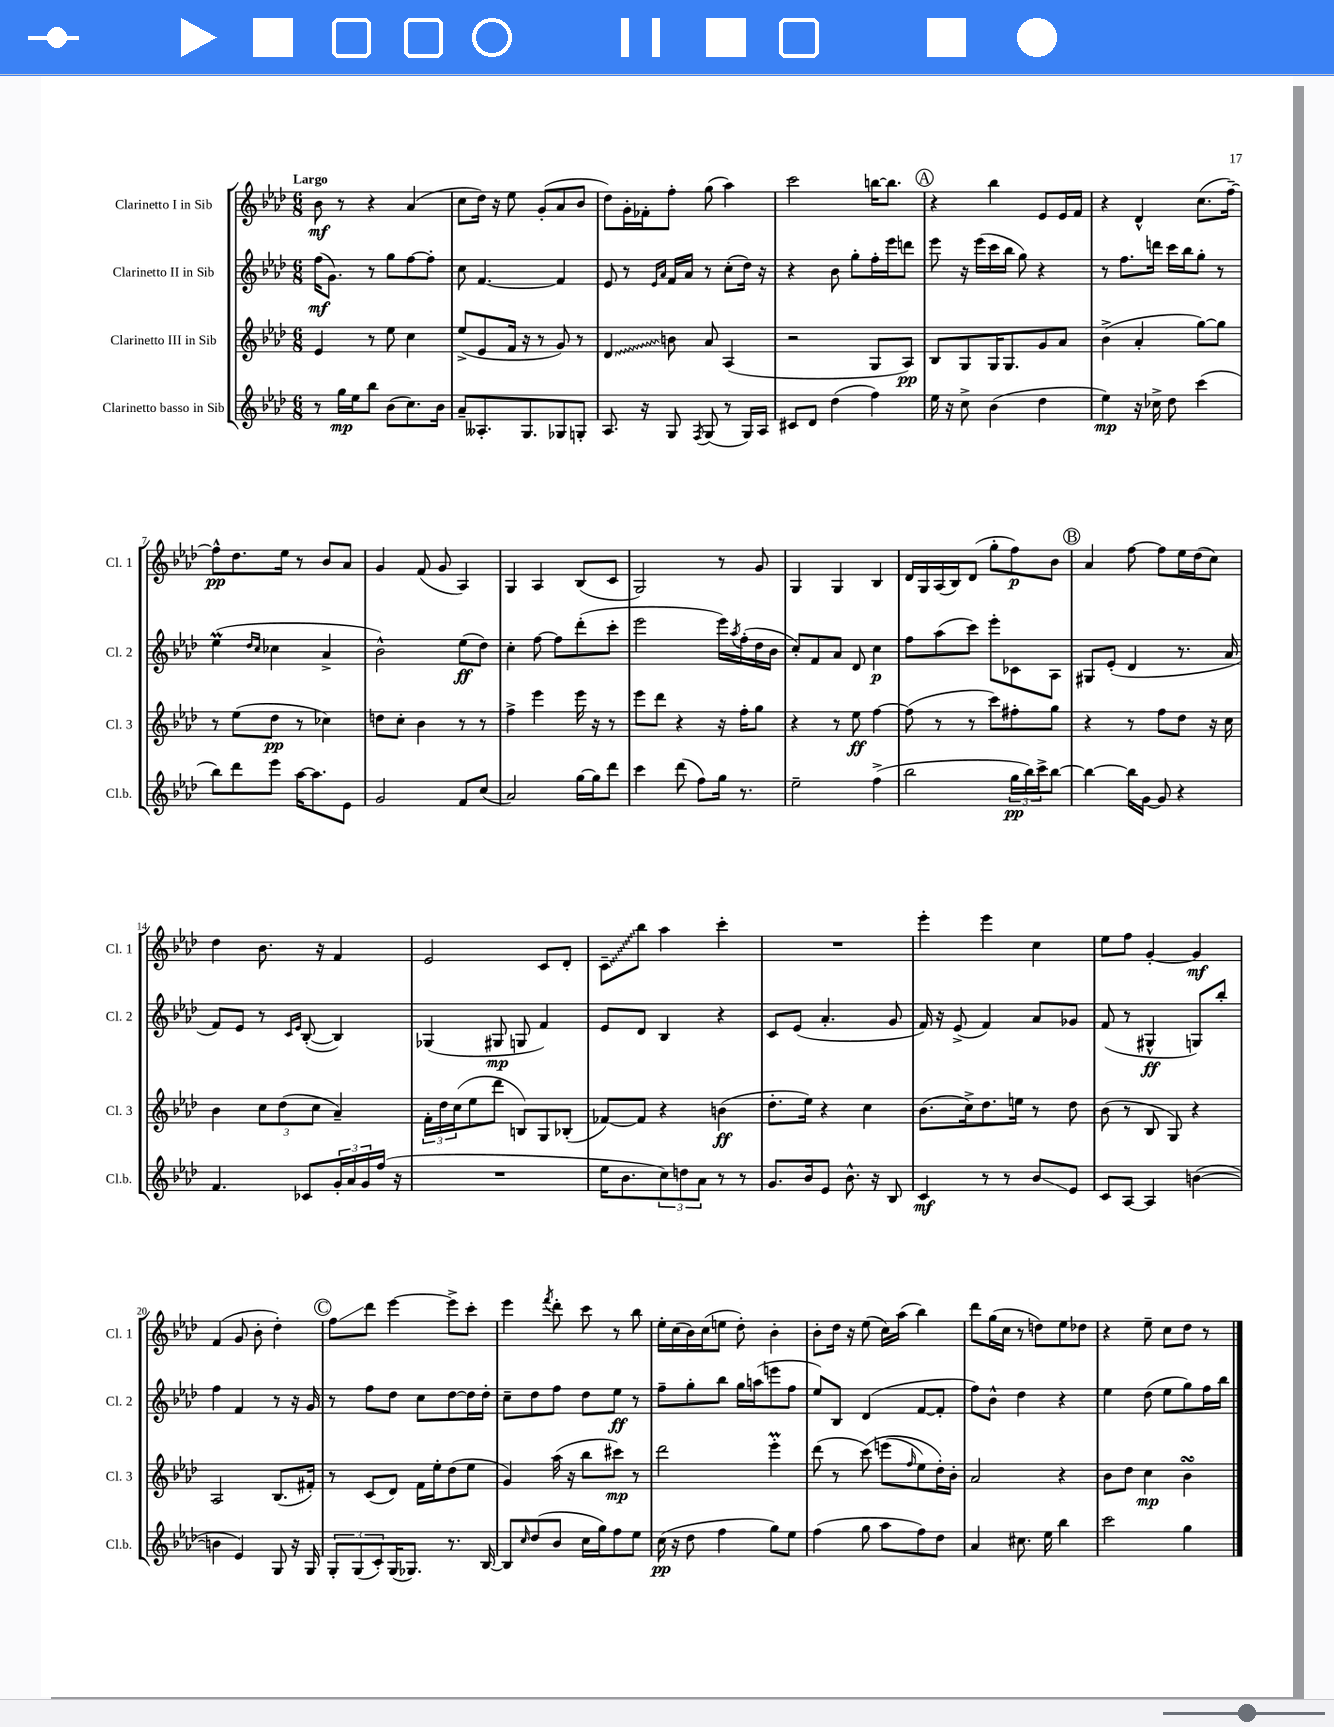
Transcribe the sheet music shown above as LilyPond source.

<<
\new StaffGroup <<
\new Staff = "s0" \with { instrumentName = "Clarinetto I in Sib" shortInstrumentName = "Cl. 1" } {
    \clef treble \key aes \major \numericTimeSignature \time 6/8 \tempo "Largo"
    bes'8\mf r8 r4 aes'4( |
    c''8 des''16) r16 ees''8 g'8-.( aes'8 bes'8 |
    des''8) g'16-. fes'16-. f''8-. g''8( aes''4) |
    c'''2 b''16~ b''8. |
    \mark \markup { \circle "A" } r4 bes''4 ees'8 ees'16 f'16 |
    r4 des'4-^ c''8.( f''16~--) |
    f''8-^\pp des''8. ees''16 r8 bes'8 aes'8 |
    g'4 f'8( g'8 aes4) |
    g4 aes4 bes8( c'8 |
    g2) r8 g'8 |
    g4 g4 bes4 |
    des'16 g16 aes16( bes16) des'8( g''8-. f''8\p) bes'8 |
    \mark \markup { \circle "B" } aes'4 f''8~ f''8 ees''16 des''16( c''8) |
    des''4 bes'8. r16 f'4 |
    ees'2 c'8 des'8-. |
    \once \override Glissando.style = #'zigzag c'8--\glissando bes''8 aes''4 c'''4-. |
    R2. |
    ees'''4-. ees'''4 c''4 |
    ees''8 f''8 g'4~-. g'4\mf |
    f'4( g'8 bes'8-. des''4-.) |
    \mark \markup { \circle "C" } f''8\glissando des'''8 ees'''4~ ees'''8-> c'''8-. |
    ees'''4 \acciaccatura { f'''8 } des'''8-. c'''8 r8 bes''8 |
    ees''16-. c''16( bes'16) c''16( e''8 des''8-.) bes'4-. |
    bes'8-. des''16 r16 ees''8( c''16) aes''16( bes''4) |
    des'''8 g''16( c''16 r8 d''8) ees''8 des''8 |
    r4 ees''8-- c''8 des''8 r8 \bar "|." |
}
\new Staff = "s1" \with { instrumentName = "Clarinetto II in Sib" shortInstrumentName = "Cl. 2" } {
    \clef treble \key aes \major \numericTimeSignature \time 6/8
    f''16\mf( g'8.) r8 g''8 f''8~ f''8-. |
    c''8 f'4.~ f'4 |
    ees'8 r8 \grace { ees'16 aes'16 } f'16 aes'16 r8 c''8-.( des''16) r16 |
    r4 bes'8 g''8-. f''16-. ees'''16 d'''8 |
    \mark \markup { \circle "A" } ees'''8 r16 ees'''16( c'''16 bes''16 g''8) r4 |
    r8 f''8. d'''16 c'''16 bes''16 g''8-. r8 |
    ees''4\prall( \grace { des''16 c''16 } ces''4 aes'4-> |
    bes'2-^) ees''8\ff( des''8) |
    c''4-. f''8~ f''8 des'''8-.( c'''8-. |
    ees'''2 ees'''16) \acciaccatura { aes''8 } f''16-.( des''16 bes'16 |
    c''8-.) f'8 aes'8 des'8 c''4\p |
    f''8 aes''8( c'''8) ees'''8-. ces'8 aes8 |
    \mark \markup { \circle "B" } gis8 ees'8-.( des'4 r8. aes'16 |
    f'8) ees'8 r8 \grace { c'16 ees'16 } bes8~-.( bes4) |
    ges4( gis8\mp g8 f'4) |
    ees'8 des'8 bes4 r4 |
    c'8 ees'8( aes'4.-. g'8 |
    f'16) r16 ees'8->( f'4) aes'8 ges'8 |
    f'8( r8 gis4-^\ff g8) bes''8-. |
    f''4 f'4 r8 r16 g'16 |
    \mark \markup { \circle "C" } r8 f''8 des''8 c''8 des''8~ des''16 des''16-. |
    c''8-- des''8 f''8 des''8 ees''8\ff r8 |
    f''8-- g''8-. bes''8 g''16 a''16( e'''8 f''8 |
    ees''8) bes8 des'4( f'8~ f'8-. |
    f''8) bes'8-^ des''4 r4 |
    ees''4 des''8( ees''8 g''8) f''16 bes''16 \bar "|." |
}
\new Staff = "s2" \with { instrumentName = "Clarinetto III in Sib" shortInstrumentName = "Cl. 3" } {
    \clef treble \key aes \major \numericTimeSignature \time 6/8
    ees'4 r8 ees''8 c''4 |
    ees''8->( ees'8 f'16 r16 r8 g'8) r8 |
    \once \override Glissando.style = #'zigzag des'4\glissando b'8 aes'8 aes4( |
    r2 g8 aes8\pp) |
    \mark \markup { \circle "A" } bes8 g8 g16 g8. g'8 aes'8 |
    bes'4->( aes'4-. g''8~) g''8 |
    r8 ees''8( des''8\pp r8 ces''4) |
    d''8 c''8-. bes'4 r8 r8 |
    f''4-> ees'''4 ees'''16 r16 r8 |
    ees'''8 des'''8 r4 r16 f''16-. g''8 |
    r4 r8 ees''8\ff f''4~ |
    f''8( r8 r8 c'''8) fis''8-. g''8 |
    \mark \markup { \circle "B" } r4 r8 f''8 des''8 r16 c''16 |
    bes'4 \tuplet 3/2 { c''8 des''8( c''8 } aes'4--) |
    \tuplet 3/2 { f'16-. des''16 c''16( } ees''8 des'''8 b8) g8 bes8-.( |
    fes'8~) fes'8 r4 b'4\ff( |
    des''8.-. ees''16) r4 c''4 |
    bes'8.( c''16->) des''8. e''16 r8 des''8 |
    bes'8( r8 bes8 g8) r4 |
    aes2 bes8.( fis'16-.) |
    \mark \markup { \circle "C" } r8 c'8( des'8) f'16 ees''16-. des''8( ees''8 |
    g'4) aes''16( r16 bes''8 cis'''8\mp) r8 |
    des'''2 ees'''4-.\prall |
    des'''8( r8 c'''8)\( e'''8( \grace { f''16 } ees''8) des''16-.\) bes'16-. |
    aes'2 r4 |
    bes'8 des''8 c''4\mp bes'4\turn \bar "|." |
}
\new Staff = "s3" \with { instrumentName = "Clarinetto basso in Sib" shortInstrumentName = "Cl.b." } {
    \clef treble \key aes \major \numericTimeSignature \time 6/8
    r8 g''16\mp ees''16 bes''8 bes'8( c''8.) bes'16 |
    aes'8-- aeses8.-. g8. ges8 g8-. |
    aes8. r16 g8 \acciaccatura { f8 } g8( r8 g16) aes16 |
    cis'8 des'8 des''4( f''4) |
    \mark \markup { \circle "A" } ees''16 r16 c''8-> bes'4( des''4 |
    ees''4\mp) r16 ces''16-> des''8 c'''4( |
    bes''8) des'''8 ees'''8 aes''16~ aes''8. ees'8 |
    g'2 f'8 c''8( |
    aes'2) g''16~ g''16 des'''8 |
    c'''4 des'''8( f''8) g''16 r8. |
    ees''2-- f''4->( |
    bes''2 \tuplet 3/2 { g''16\pp bes''16) c'''16-> } bes''8~ |
    \mark \markup { \circle "B" } bes''4~ bes''16 g'16~ g'8 r4 |
    f'4. ces'8 \tuplet 3/2 { g'16-. aes'16 g'16 } f''16( r16 |
    R2. |
    ees''16 bes'8. \tuplet 3/2 { c''8) d''8 aes'8 } r8 r8 |
    g'8. bes'16 ees'8 bes'8.-^ r16 bes8 |
    c'4\mf r8 r8 bes'8\glissando ees'8 |
    c'8 aes8~ aes4 b'4~( |
    b'4 ees'4) g8 r16 g16 |
    \mark \markup { \circle "C" } \tuplet 3/2 { g8-. g8( c'8-.) } g16( ges8.) r8. bes16~ |
    bes8 \grace { c''16 } des''8( bes'8 c''16 g''16) f''8 ees''8 |
    c''16\pp( r16 des''8 f''4 g''8) ees''8 |
    f''4( g''8 aes''8 f''8) des''8 |
    aes'4 cis''8. ees''16 bes''4 |
    c'''2 g''4 \bar "|." |
}
>>
>>
